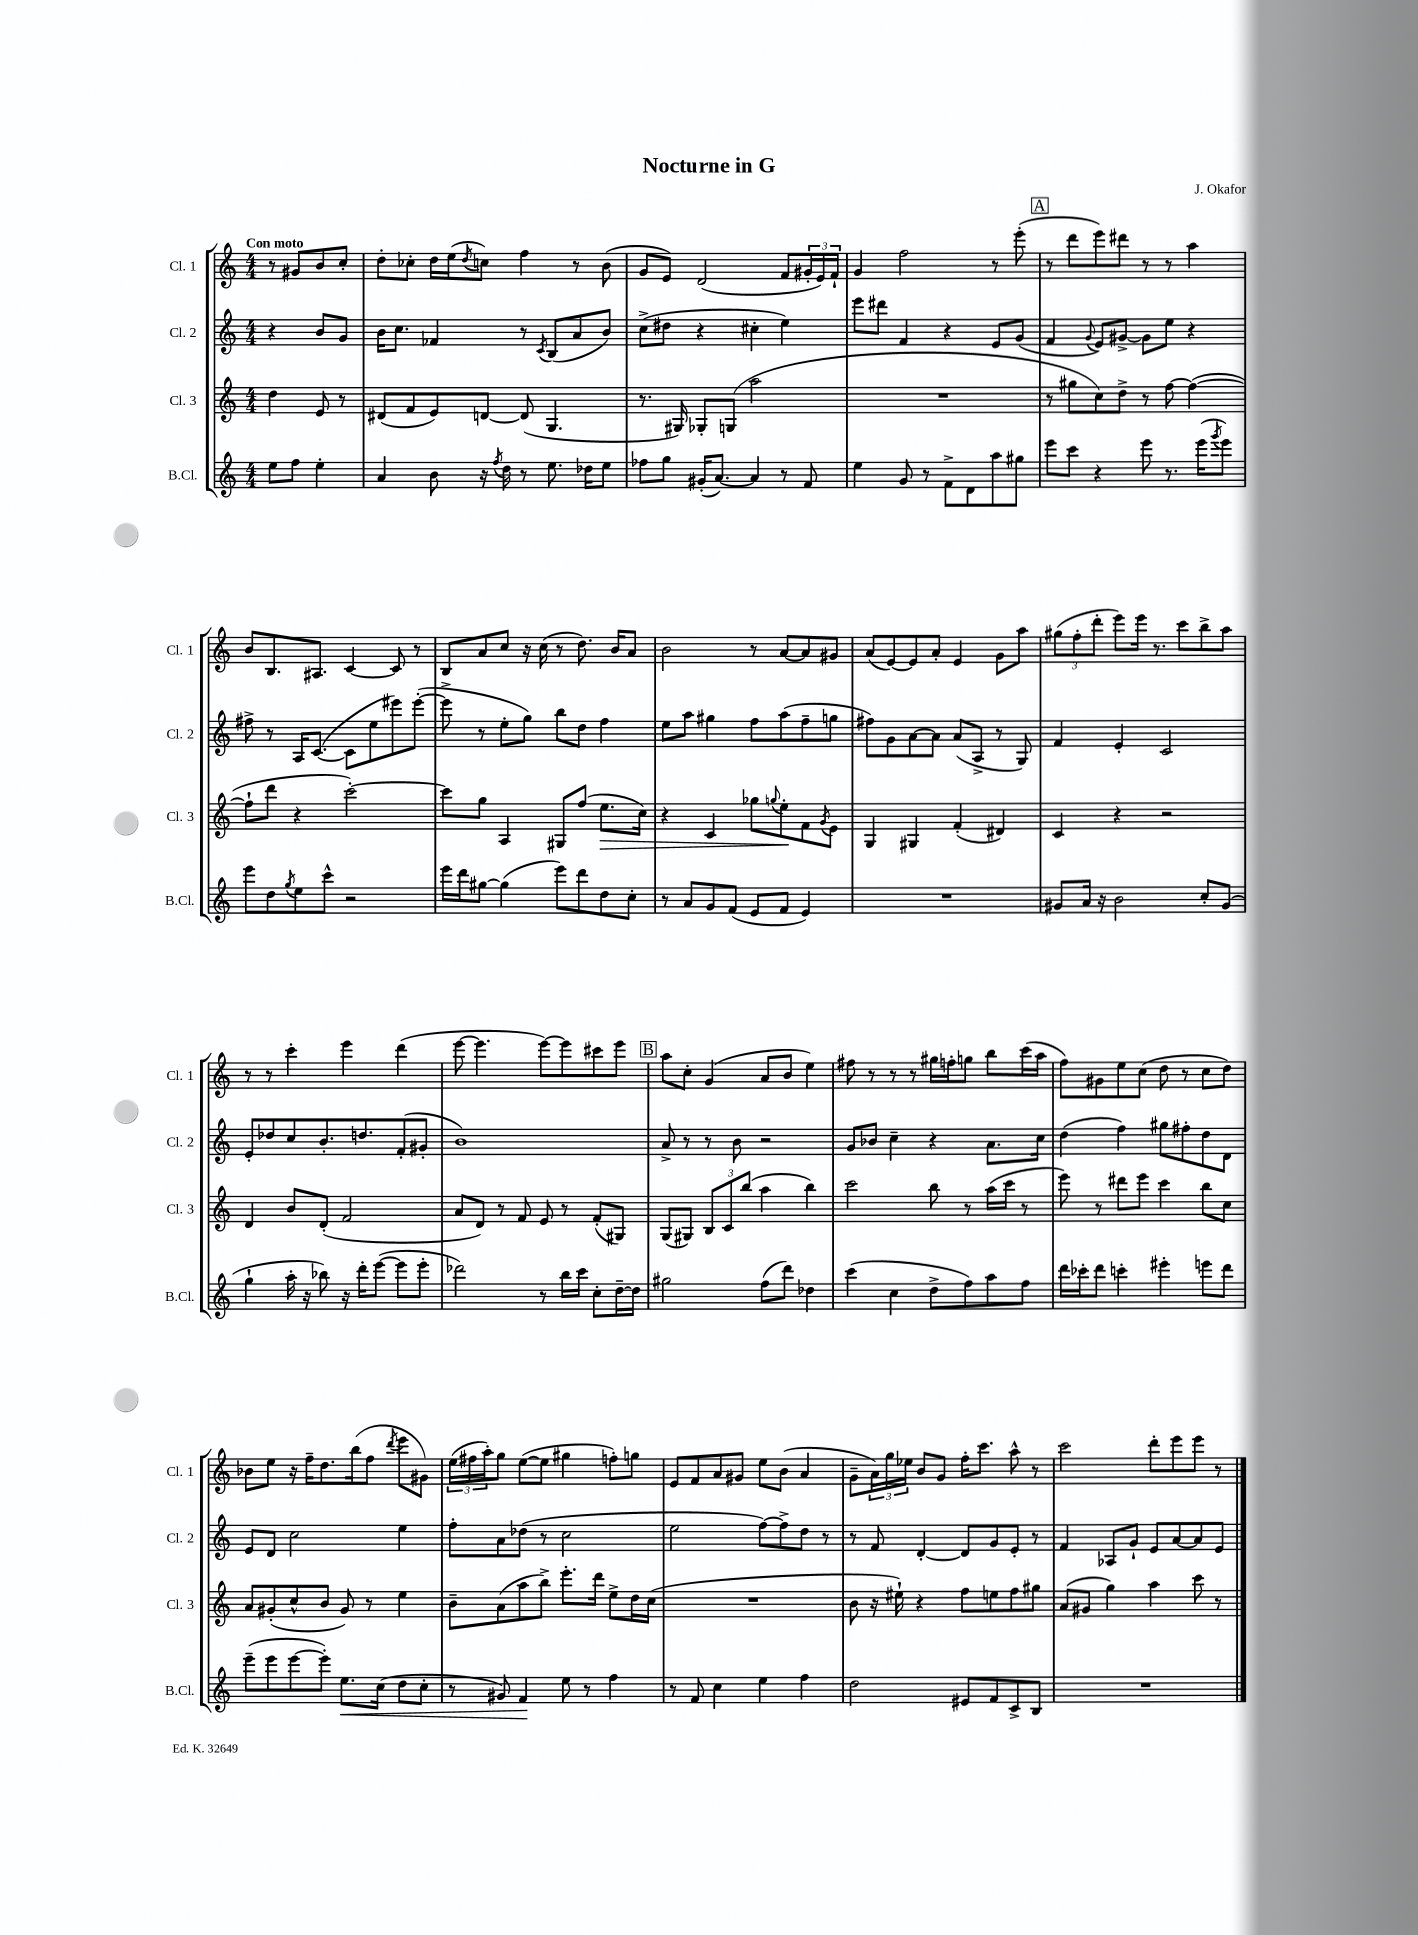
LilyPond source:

\header { title = "Nocturne in G" composer = "J. Okafor" }
<<
\new StaffGroup <<
\new Staff = "s0" \with { instrumentName = "Cl. 1" shortInstrumentName = "Cl. 1" } {
    \clef treble \key c \major \numericTimeSignature \time 4/4 \partial 2 \tempo "Con moto"
    r8 gis'8 b'8 c''8-. |
    d''8-. ces''8-. d''16 e''16( \acciaccatura { d''8 } c''8) f''4 r8 b'8( |
    g'8 e'8) d'2( f'8 \tuplet 3/2 { gis'16-. e'16) f'16-! } |
    g'4 f''2 r8 e'''8-.( |
    \mark \markup { \box "A" } r8 d'''8 e'''8) dis'''8 r8 r8 a''4 |
    b'8 b8. ais8. c'4~ c'8 r8 |
    b8 a'8 c''8 r16 c''16( r8 d''8.) b'16 a'8 |
    b'2 r8 a'8~ a'8 gis'8 |
    a'8( e'8~) e'8 a'8-. e'4 g'8 a''8 |
    \tuplet 3/2 { gis''8( f''8-. d'''8-. } e'''8) e'''16 r8. c'''8 b''8-> a''8 |
    r8 r8 c'''4-. e'''4 d'''4( |
    e'''8~ e'''4. e'''8~) e'''8 cis'''8 e'''8 |
    \mark \markup { \box "B" } a''8 c''8-. g'4( a'8 b'8 e''4) |
    fis''8 r8 r8 r8 gis''16 f''16-. g''8 b''8 c'''16( a''16 |
    f''8) gis'8 e''8 c''8( d''8 r8 c''8 d''8) |
    bes'8 e''8 r16 f''16-- d''8. b''16( f''8 \acciaccatura { d'''8 } e'''8 gis'8) |
    \tuplet 3/2 { e''16( fis''16 a''16-.) } g''8 e''8~( e''8 gis''4 f''8-.) g''8 |
    e'8 f'8 a'8 gis'8 e''8 b'8( a'4 |
    g'8-- \tuplet 3/2 { a'16) g''16 ees''16 } b'8 g'8 f''16-. c'''8. a''8-^ r8 |
    c'''2 d'''8-. e'''8 e'''8 r8 \bar "|." |
}
\new Staff = "s1" \with { instrumentName = "Cl. 2" shortInstrumentName = "Cl. 2" } {
    \clef treble \key c \major \numericTimeSignature \time 4/4 \partial 2
    r4 b'8 g'8 |
    b'16 c''8. fes'4 r8 \acciaccatura { c'8 } b8( a'8 b'8) |
    c''8->( dis''8 r4 cis''4-. e''4) |
    e'''8 dis'''8 f'4 r4 e'8 g'8( |
    \mark \markup { \box "A" } f'4 \appoggiatura { g'8 } e'8) gis'8~-> gis'8 e''8 r4 |
    fis''8-> r8 a16 c'8.~( c'8 e''8 eis'''8) eis'''8~-.( |
    eis'''8-> r8 e''8-. g''8) b''8 d''8 f''4 |
    e''8 a''8 gis''4 f''8 a''8( f''8-- g''8 |
    fis''8) g'8 a'8~ a'8 a'8( a8-> r8 g8) |
    f'4 e'4-. c'2 |
    e'8-. des''8 c''8 b'8.-. d''8. f'8-.( gis'8-. |
    b'1) |
    \mark \markup { \box "B" } a'8-> r8 r8 b'8 r2 |
    g'8 bes'8 c''4-- r4 a'8. c''16 |
    d''4( f''4) gis''8 fis''8-. d''8 d'8 |
    e'8 d'8 c''2 e''4 |
    f''8-. a'8 des''8( r8 c''2 |
    e''2 f''8~) f''8-> d''8 r8 |
    r8 f'8 d'4~-. d'8 g'8 e'8-. r8 |
    f'4 aes8 g'8-! e'8 a'8~ a'8 e'8 \bar "|." |
}
\new Staff = "s2" \with { instrumentName = "Cl. 3" shortInstrumentName = "Cl. 3" } {
    \clef treble \key c \major \numericTimeSignature \time 4/4 \partial 2
    d''4 e'8 r8 |
    dis'8( f'8 e'8) d'8~ d'8( g4. |
    r8. gis16) ges8-. g8( a''2 |
    R1 |
    \mark \markup { \box "A" } r8 gis''8 c''8) d''8-> r8 f''8~ f''4~( |
    f''8-! d'''8 r4 c'''2~-.) |
    c'''8 g''8 a4 gis8 f''8( e''8.\> c''16) |
    r4 c'4 ges''8 \appoggiatura { g''8 } e''8-.\! f'8 \acciaccatura { g'8 } e'8 |
    g4 gis4 f'4-.( dis'4) |
    c'4 r4 r2 |
    d'4 b'8 d'8-.( f'2 |
    a'8 d'8) r8 f'8 e'8 r8 f'8-.( gis8) |
    \mark \markup { \box "B" } g8( gis8) \tuplet 3/2 { b8 c'8 b''8( } a''4 b''4) |
    c'''2 b''8 r8 a''16( c'''16 r8 |
    e'''8) r8 dis'''8 e'''8 c'''4 b''8 c''8 |
    a'8 gis'8-.( c''8-^ b'8 gis'8) r8 e''4 |
    b'8-- a'8( a''8 b''8->) e'''8.-. d'''16 e''8-> d''16 c''16( |
    R1 |
    b'8 r16 eis''16-!) r4 f''8 e''8 f''8 gis''8 |
    a'8( gis'8 g''4) a''4 c'''8 r8 \bar "|." |
}
\new Staff = "s3" \with { instrumentName = "B.Cl." shortInstrumentName = "B.Cl." } {
    \clef treble \key c \major \numericTimeSignature \time 4/4 \partial 2
    e''8 f''8 e''4-. |
    a'4 b'8 r16 \acciaccatura { f''8 } d''16 r8 e''8. des''16 e''8 |
    fes''8 g''8 gis'16-.( a'8.~) a'4 r8 f'8 |
    e''4 g'8 r8 f'8-> d'8 a''8 gis''8 |
    \mark \markup { \box "A" } e'''8 c'''8 r4 e'''8 r8. e'''16( \acciaccatura { g'''8 } e'''8) |
    e'''8 d''8 \acciaccatura { g''8 } e''8 c'''8-^ r2 |
    e'''16 d'''16 gis''8~ gis''4( e'''8) d'''8 d''8 c''8-. |
    r8 a'8 g'8 f'8( e'8 f'8 e'4) |
    R1 |
    gis'8 a'16 r16 b'2 c''8-. gis'8( |
    g''4-! a''16-. r16 bes''8) r16 d'''16-. e'''8~( e'''8 e'''8-. |
    des'''2) r8 b''16 c'''16 c''8-. d''16~-- d''16 |
    \mark \markup { \box "B" } gis''2 f''8( d'''8) des''4 |
    c'''4( c''4 d''8-> f''8) a''8 f''8 |
    d'''16 ces'''16-. d'''8 c'''4-. eis'''4-. e'''8 d'''8 |
    e'''8--( e'''8 e'''8~ e'''8-.) e''8.\< c''16( d''8 c''8-. |
    r8 gis'8) f'4\! e''8 r8 f''4 |
    r8 f'8 c''4 e''4 f''4 |
    d''2 eis'8 f'8 c'8-> b8 |
    R1 \bar "|." |
}
>>
>>
\layout { \context { \Score \remove "Bar_number_engraver" } }
